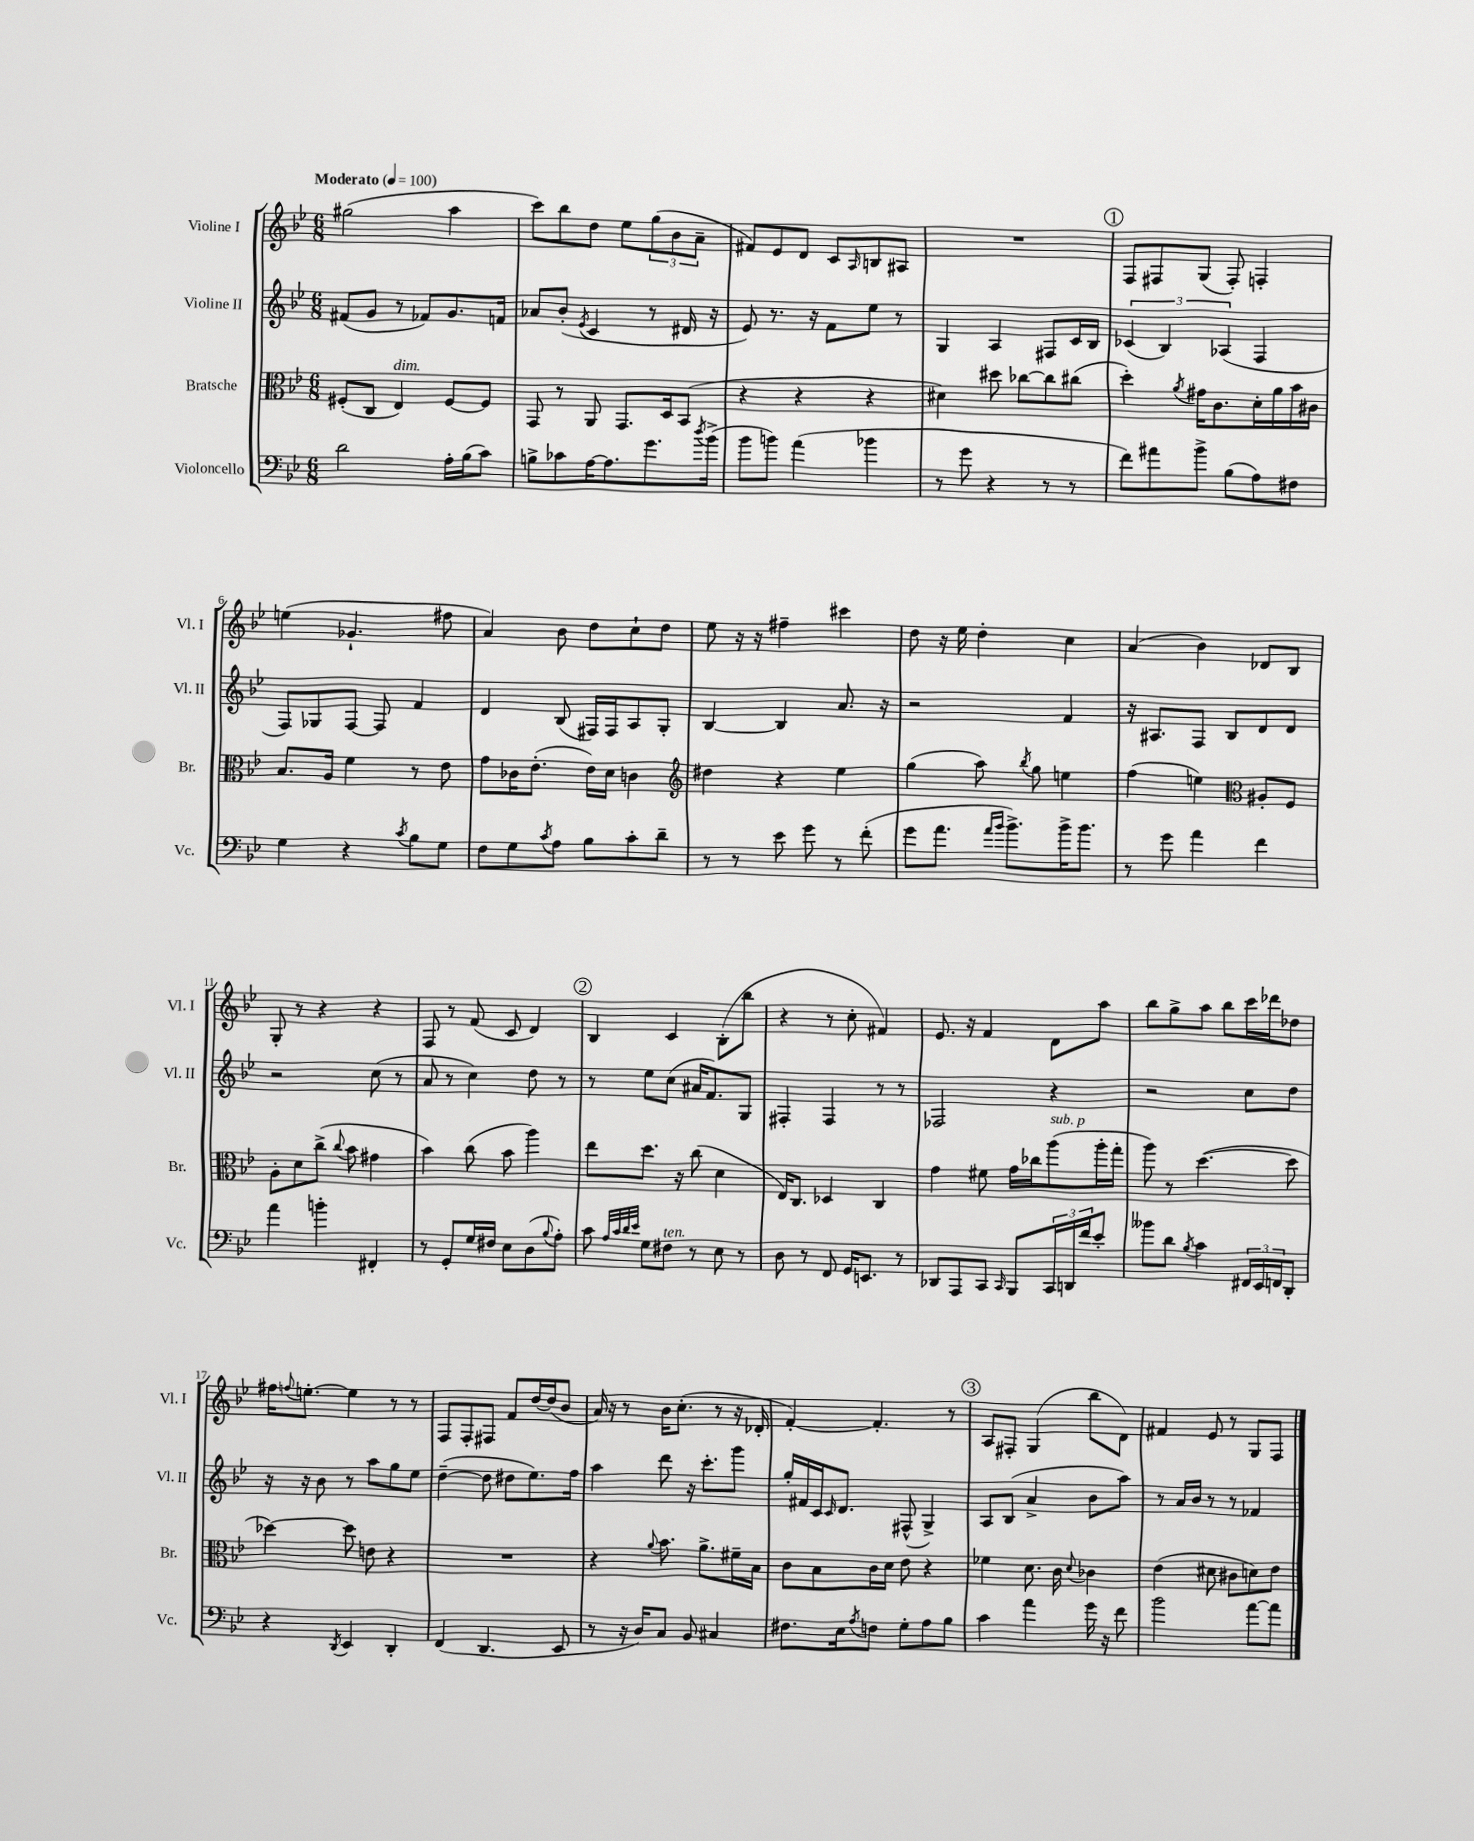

**kern	**kern	**kern	**kern
*part4	*part3	*part2	*part1
*staff4	*staff3	*staff2	*staff1
*I"Violoncello	*I"Bratsche	*I"Violine II	*I"Violine I
*I'Vc.	*I'Br.	*I'Vl. II	*I'Vl. I
*clefF4	*clefC3	*clefG2	*clefG2
*k[b-e-]	*k[b-e-]	*k[b-e-]	*k[b-e-]
*M6/8	*M6/8	*M6/8	*M6/8
*MM100	*MM100	*MM100	*MM100
=1	=1	=1	=1
!	!	!	!LO:TX:a:B:t=Moderato
2d\	(8F#X'/L	(8f#X/L	(2gg#X\
.	8C/J	8g/J	.
!	!LO:TX:a:i:t=dim.	!	!
.	4E-/)	8r	.
.	.	8f-X/L)	.
16A'\LL	[8F#/L	8.g/	4aa\
(16B-\J	.	.	.
8c\J)	8F#/J]	.	.
.	.	16fn/Jk	.
=2	=2	=2	=2
8Bn^\L	8GG/	8a-X/L	8ccc\L)
8c-X\	8r	(8b-'/J	8bb-\
.	.	8qe-/	.
[16A\K	8AA/	4c/	8dd\J
8.A\]	.	.	.
.	8.GG/L	.	8ee-\L
8.g\	.	8r	(12gg\
.	16D/k	.	.
.	.	.	12b-\
.	(8BB-/J	16d#X/	.
.	.	.	12a~\J
8qdd/	.	.	.
(16b-^\Jk	.	16r	.
=3	=3	=3	=3
8b-\L	4r	8e-/)	8f#X/L)
8bn\J)	.	8.r	8e-/
(4a\	4r	.	8d/J
.	.	16r	.
.	.	8f\L	8c/L
.	.	.	16qqA/
4b-X\	4r	8ee-\J	8Bn/
.	.	8r	8A#X/J
=4	=4	=4	=4
8r	4d#X\)	4G/	2.r
8g\	.	.	.
4r	8dd#X\	4A/	.
.	[8cc-X\L	.	.
8r	8cc-\]	8F#X/L	.
8r	(8cc#X\J	16c/L	.
.	.	16B-/JJ	.
!!LO:REH:place=s1:t=1
=5	=5	=5	=5
8f\L)	4dd'\)	(6c-X/	8F/L
8a#X\	.	.	8F#X/
.	.	6B-/)	.
.	8qa/	.	.
8b-^\J	16g#X\KL	.	(8G/J
.	8.c\	.	.
.	.	(6A-X/	.
(8B-\L	.	.	8F#'/)
8A\)	16d'\L	4F/	4Fn'/
.	16a\	.	.
8F#X\J	16b-\	.	.
.	16c#X\JJ	.	.
!!LO:LB:g=z
=6	=6	=6	=6
4G\	8.B-/L	8F/L)	(4een\
.	.	8G-X/	.
.	16A/Jk	.	.
4r	4f\	[8F/J	4.g-X`/
.	.	8F/]	.
8qc/	.	.	.
8B-\L	8r	4f/	.
8G\J	8e-\	.	8ff#X\
=7	=7	=7	=7
8F\L	8g\L	4d/	4a/)
8G\	16c-X\K	.	.
.	(8.e-'\J	.	.
8qc/	.	.	.
8A\J	.	(8B-/	8b-\
8B-\L	16e-\LL)	16F#X/LL)	8dd\L
.	16d\JJ	16F#/J	.
8c'\	4cn\	8A/	8cc`\
8d~\J	.	8G'/J	8dd\J
=8	=8	=8	=8
*	*clefG2	*	*
8r	4dd#X\	[4B-/	8ee-\
8r	.	.	16r
.	.	.	16r
8e-\	4r	4B-/]	4ff#X~\
8g\	.	.	.
8r	4ee-\	8.a/	4ccc#X\
(8f'\	.	.	.
.	.	16r	.
=9	=9	=9	=9
8g\L	(4gg\	2r	8dd\
8.a\J	.	.	16r
.	.	.	16ee-\
.	8aa\)	.	4dd'\
16qqa/LL	.	.	.
16qqb-/JJ	.	.	.
8.b-^\L)	.	.	.
.	8qbb-/	.	.
.	8gg\	.	.
16b-^\K	4een\	4f/	4cc\
8.b-\J	.	.	.
=10	=10	=10	=10
8r	(4ff\	16r	(4a/
.	.	8.A#X/L	.
8g\	.	.	.
4a\	4een\)	8F/J	4b-\)
.	.	8B-/L	.
*	*clefC3	*	*
4f\	8A#X'/L	8d/	8d-X/L
.	8F/J	8d/J	8B-/J
!!LO:LB:g=z
=11	=11	=11	=11
4a\	8A'\L	2r	8G'/
.	8d\	.	8r
4bn'\	(8cc^\J	.	4r
.	8qqcc/	.	.
.	8b-\	.	.
4FF#X'/	4g#X\	(8cc\	4r
.	.	8r	.
=12	=12	=12	=12
8r	4b-\)	8a/	8F/
8GG'/L	.	8r	8r
16G/L	(8cc\	4cc\)	(8f/
16F#X/JJ	.	.	.
8E-\L	8b-\	.	8c/
(8D\	4aa\)	8dd\	4d/)
8qqB-/	.	.	.
8A'\J)	.	8r	.
!!LO:REH:place=s1:t=2
=13	=13	=13	=13
8c\	8ee-\L	8r	4B-/
32qqA/LLL	.	.	.
32qqc/	.	.	.
32qqd/	.	.	.
32qqe-/JJJ	.	.	.
8G\L	8.dd\J	8ee-\L	.
!LO:TX:a:i:t=ten.	!	!	!
8F#X\J	.	(8cc\J	4c/
.	16r	.	.
8r	(8cc\	16a#X/KL	.
.	.	8.f/)	.
8E-\	4d\	.	(8B-'\L
8r	.	8G/J	8bb-\J
=14	=14	=14	=14
8D\	16E-/KL)	4F#X'/	4r
.	8.C/J	.	.
8r	.	.	.
8FF/	4D-X/	4F#/	8r
16GG/KL	.	.	8cc'\
8.EEn/J	.	.	.
.	4C/	8r	4f#X/)
8r	.	8r	.
=15	=15	=15	=15
8DD-X/L	4g\	2F-X/	8.e-/
8AAA/	.	.	.
.	.	.	16r
8CC/J	8f#X\	.	4f/
16qqCC/	.	.	.
8BBB-/L	16g\LL	.	.
.	16cc-X\J	.	.
!	!LO:TX:a:i:t=sub. p	!	!
24CC/L	(8aa\	4r	8d\L
24DDn/	.	.	.
24f/J	.	.	.
8e-'/J	16aa'\L	.	8aa\J
.	16gg'\JJ	.	.
=16	=16	=16	=16
8b--X\L	8aa\)	2r	8bb-\L
8d\J	8r	.	8gg^\
8qB-/	.	.	.
4c\	([4.dd\	.	8aa\J
.	.	.	8bb-\L
24FF#X/LL	.	8cc\L	16ccc\L
24EE-/	.	.	.
.	.	.	16ddd-X\J
24FFn/J	.	.	.
8DD'/J	8dd\]	8dd\J	8dd-X\J
!!LO:LB:g=z
=17	=17	=17	=17
4r	[4dd-X\)	16r	16ff#X\KL
.	.	.	8qqffn/
.	.	16r	[8.een'\J
.	.	8b-\	.
8qDD/	.	.	.
4EE-/	8dd-\]	8r	4ee\]
.	8en\	8aa\L	.
4DD'/	4r	8gg\	8r
.	.	8ee-\J	8r
=18	=18	=18	=18
(4FF/	2.r	([4dd~\	8F/L
.	.	.	8F'/
4.DD/	.	8dd\]	8F#X/J
.	.	8dd#X\L	8f/L
.	.	8.ee-\)	[16dd/L
.	.	.	(16dd/J]
8EE-/	.	.	8b-/J
.	.	16ff\Jk	.
=19	=19	=19	=19
8r	4r	4aa\	16a/)
.	.	.	16r
16r	.	.	8r
16D/KL)	.	.	.
.	8qqa/	.	.
8C/J	8.b-\	8ddd\	16b-\KL
.	.	.	(8.cc'\J
8BB-/	.	16r	.
.	8.a^\L	8.ccc'\L	.
4C#X/	.	.	8r
.	16f#X~\L	8ggg\J	16r
.	16B-\JJ	.	16d-X'/
=20	=20	=20	=20
8.F#X\L	8c\L	16gg'/LL	[4f'/)
.	.	16f#X/	.
.	8B-\	16c/J	.
.	.	16qqc/	.
16E-\k	.	8.d/J	.
8qA/	.	.	.
8Fn\J	16c\L	.	4.f'/]
.	16d\JJ	.	.
8G'\L	8e-\	(8F#X^^/	.
8A\	4r	4G^/)	.
8B-\J	.	.	8r
!!LO:REH:place=s1:t=3
=21	=21	=21	=21
4c\	4f-X\	8A/L	8A/L
.	.	(8B-/J	8F#X'/J
4a\	8.d\	4a^/	(4G/
.	16c\	.	.
.	8qqd/	.	.
16g\	4c-X\	8b-\L	8bb-\L
16r	.	.	.
8f\	.	8aa\J)	8d\J)
=22	=22	=22	=22
2b-\	(4e-\	8r	4f#X/
.	.	16a/LL	.
.	.	16b-/JJ	.
.	8d#X\	8r	8e-/
.	8c#X\L	8r	8r
[8a\L	8dn\)	4f-X/	8G/L
8a\J]	8e-\J	.	8F/J
==	==	==	==
*-	*-	*-	*-
